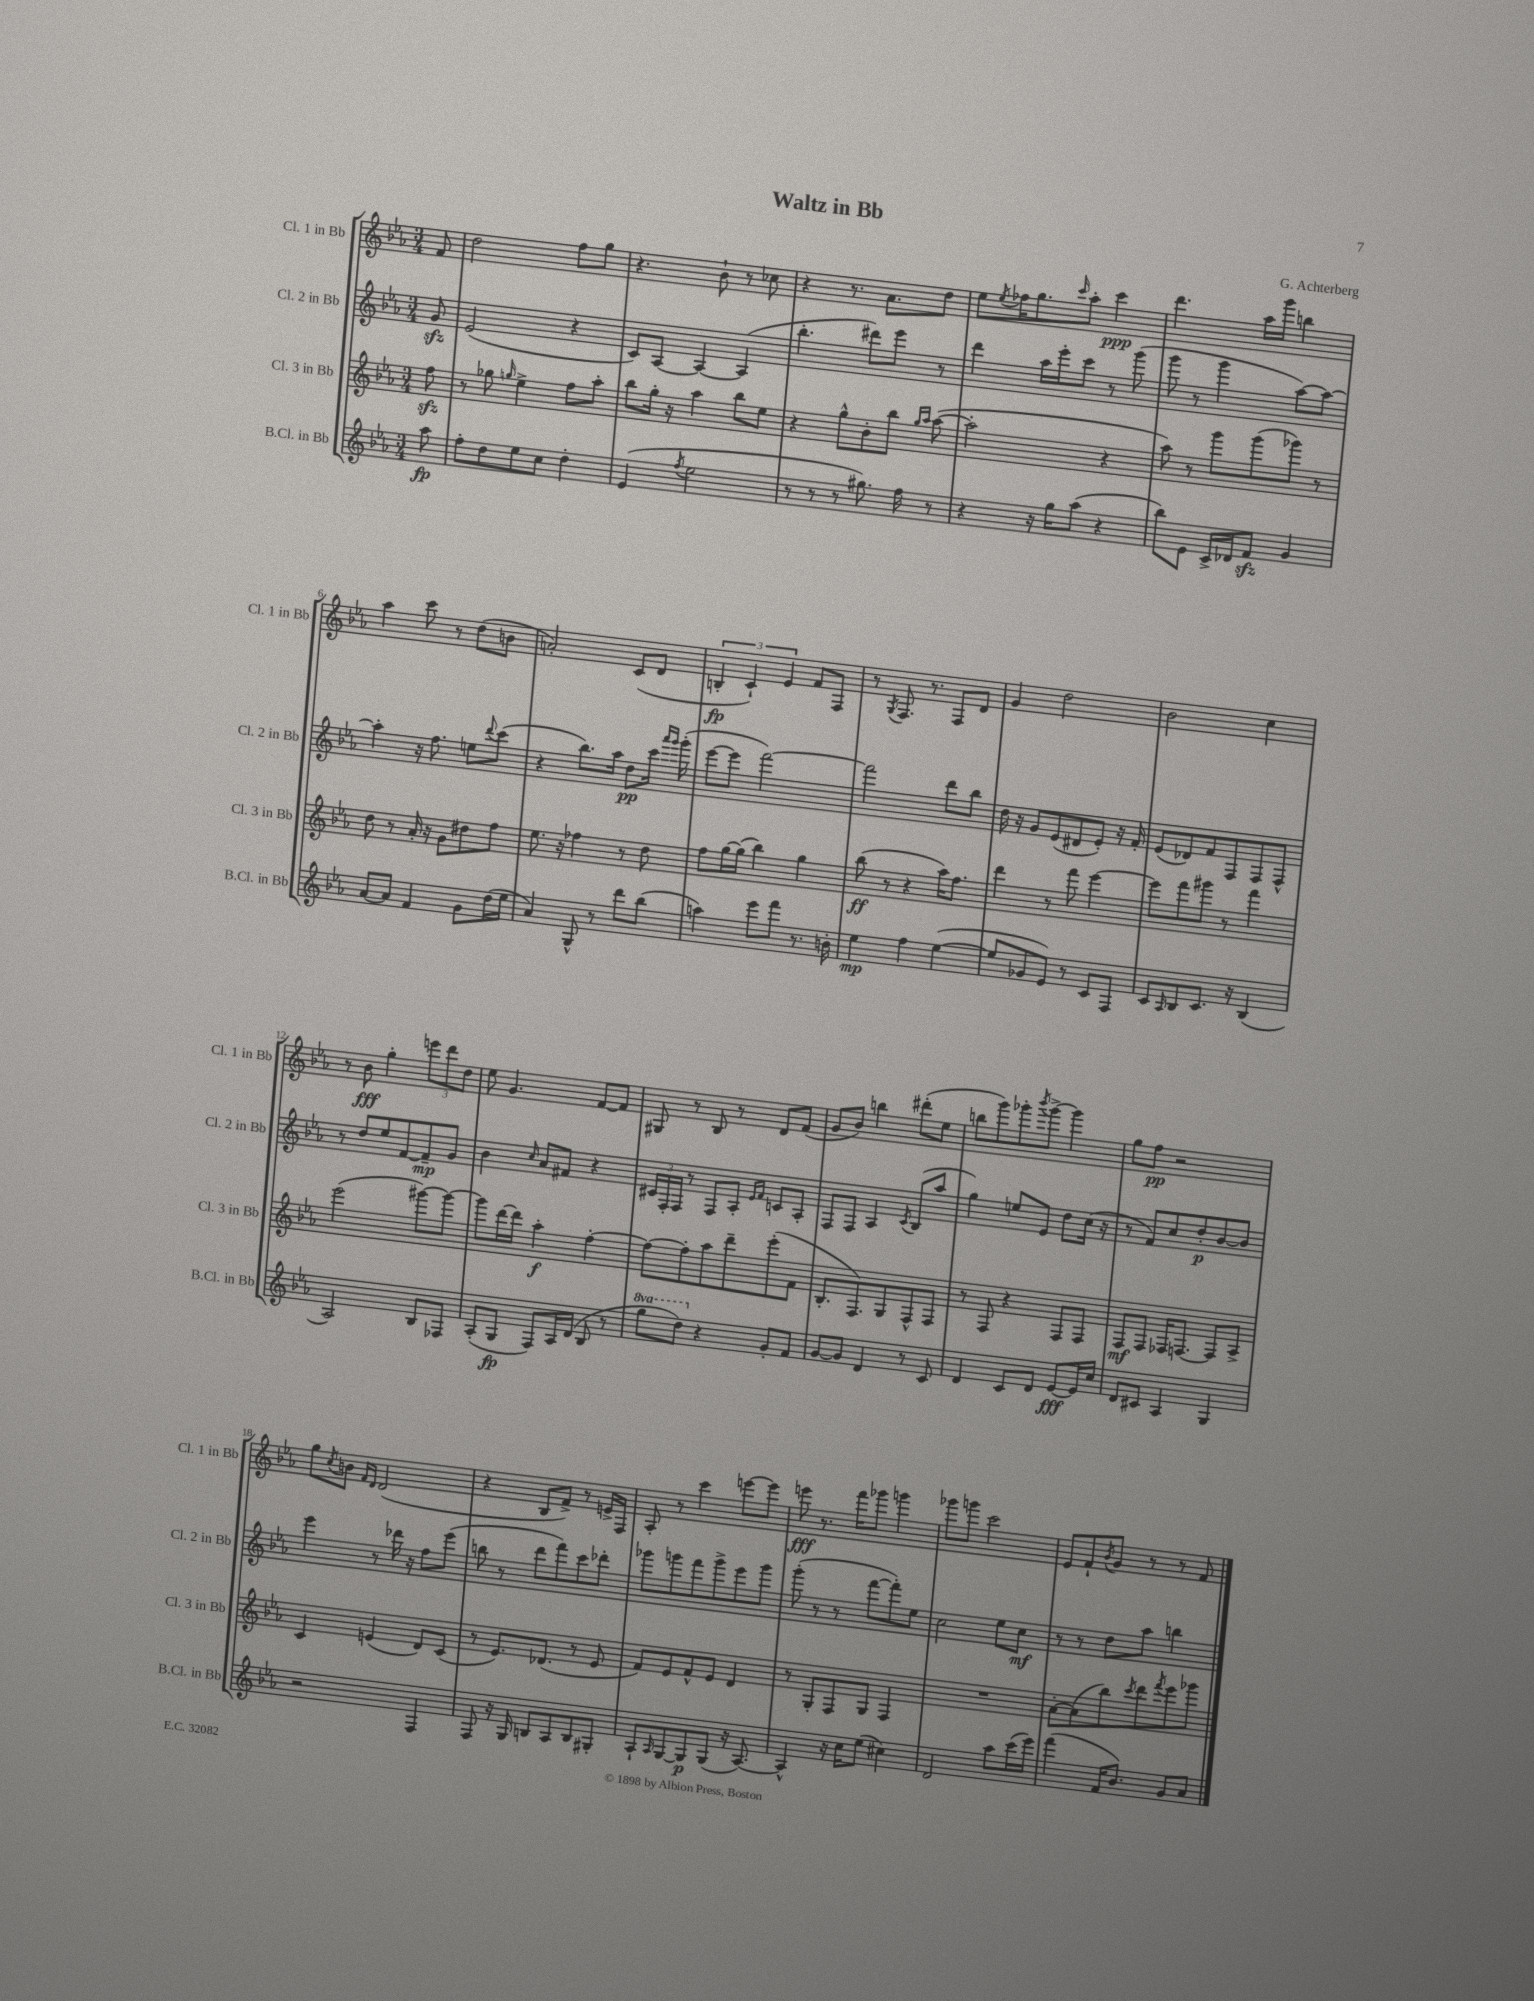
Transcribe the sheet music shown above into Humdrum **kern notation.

**kern	**dynam	**kern	**dynam	**kern	**dynam	**kern	**dynam
*part4	*part4	*part3	*part3	*part2	*part2	*part1	*part1
*staff4	*staff4	*staff3	*staff3	*staff2	*staff2	*staff1	*staff1
*I"B.Cl. in Bb	*	*I"Cl. 3 in Bb	*	*I"Cl. 2 in Bb	*	*I"Cl. 1 in Bb	*
*I'B.Cl. in Bb	*	*I'Cl. 3 in Bb	*	*I'Cl. 2 in Bb	*	*I'Cl. 1 in Bb	*
*clefG2	*	*clefG2	*	*clefG2	*	*clefG2	*
*k[b-e-a-]	*	*k[b-e-a-]	*	*k[b-e-a-]	*	*k[b-e-a-]	*
*M3/4	*	*M3/4	*	*M3/4	*	*M3/4	*
=	=	=	=	=	=	=	=
8aa-\	fp	8ffzz\	.	8gzz/	.	8f/	.
=1	=1	=1	=1	=1	=1	=1	=1
8ff'\L	.	8r	.	(2e-/	.	2dd\	.
8dd\	.	8gg-X\	.	.	.	.	.
.	.	16qqggn/	.	.	.	.	.
8ee-\	.	4ee-^\	.	.	.	.	.
8cc\J	.	.	.	.	.	.	.
4dd'\	.	8ff\L	.	4r	.	8ff\L	.
.	.	8aa-'\J	.	.	.	8gg\J	.
=2	=2	=2	=2	=2	=2	=2	=2
(4e-/	.	8bb-\L	.	8c/L)	.	4.r	.
.	.	16gg'\Jk	.	[8A-/J	.	.	.
.	.	16r	.	.	.	.	.
8qff/	.	.	.	.	.	.	.
2ee-\	.	4aa-\	.	4A-/_	.	.	.
.	.	.	.	.	.	8b-`\	.
.	.	8bb-\L	.	(4A-/]	.	8r	.
.	.	8ee-\J	.	.	.	8cc-X\	.
=3	=3	=3	=3	=3	=3	=3	=3
8r	.	4r	.	4.bb-'\	.	4r	.
8r	.	.	.	.	.	.	.
8r	.	8gg^^\L	.	.	.	8.r	.
8.gg#X\)	.	8b-'\	.	8ddd#X\L)	.	.	.
.	.	.	.	.	.	8.a-\L	.
.	.	8bb-\J	.	8eee-\J	.	.	.
16ff\	.	.	.	.	.	.	.
.	.	16qqgg/LL	.	.	.	.	.
.	.	16qqaa-/JJ	.	.	.	.	.
8r	.	([8aa-\	.	8r	.	8dd\J	.
=4	=4	=4	=4	=4	=4	=4	=4
4r	.	2aa-'\]	.	4ddd\	.	8ee-\L	.
.	.	.	.	.	.	8qee-/	.
.	.	.	.	.	.	16ff-X\K	.
.	.	.	.	.	.	8.gg\	.
16r	.	.	.	16aa-\LL	.	.	.
16gg\KL	.	.	.	16eee-'\J	.	.	.
.	.	.	.	.	.	16qqccc/	.
(8aa-\J	.	.	.	8ccc\J	.	8aa-'\J	.
4r	.	4r	.	8r	.	4ccc\	ppp
.	.	.	.	(8ggg\	.	.	.
=5	=5	=5	=5	=5	=5	=5	=5
8bb-\L)	.	8aa-\)	.	8ggg\	.	4.ddd\	.
8e-\J	.	8r	.	8r	.	.	.
16c^/LL	.	8ggg\L	.	4ggg\	.	.	.
16d-X/J	.	.	.	.	.	.	.
8fzz/J	.	(8ggg\	.	.	.	16aa-\LL	.
.	.	.	.	.	.	16ggg\JJ	.
4g/	.	8ggg-X\J)	.	[8aa-\L)	.	4bbn\	.
.	.	8r	.	8aa-\J_	.	.	.
!!LO:LB:g=z
=6	=6	=6	=6	=6	=6	=6	=6
[8a-/L	.	8dd\	.	4aa-'\]	.	4aa-\	.
8a-/J]	.	8r	.	.	.	.	.
4f/	.	16a-'/	.	16r	.	8ccc\	.
.	.	16r	.	8.ff\	.	.	.
.	.	8g\L	.	.	.	8r	.
8g\L	.	8dd#X\	.	8een\L	.	(8dd\L	.
.	.	.	.	8qqddd/	.	.	.
(16dd\L	.	8ff\J	.	(8ccc\J	.	8bn\J	.
16ee-\JJ	.	.	.	.	.	.	.
=7	=7	=7	=7	=7	=7	=7	=7
4a-/)	.	8.ee-\	.	4r	.	2an'/)	.
.	.	16r	.	.	.	.	.
8G^^/	.	4ff-X\	.	8.bb-\L)	.	.	.
8r	.	.	.	.	.	.	.
.	.	.	.	16aa-\Jk	.	.	.
8ddd\L	.	8r	.	8dd\L	pp	(8c/L	.
(8bb-\J	.	8dd\	.	16ccc\Jk	.	8d/J	.
.	.	.	.	16qqaaa-/LL	.	.	.
.	.	.	.	16qqggg/JJ	.	.	.
.	.	.	.	(16ggg'\	.	.	.
=8	=8	=8	=8	=8	=8	=8	=8
4aan\)	.	8ff\L	.	[8eee-\L	.	6Bn'/	fp
.	.	[16gg\L	.	8eee-\J]	.	.	.
.	.	.	.	.	.	6c`/)	.
.	.	(16gg\JJ]	.	.	.	.	.
8eee-\L	.	4bb-\)	.	[2fff\)	.	.	.
.	.	.	.	.	.	6e-/	.
8fff\J	.	.	.	.	.	.	.
8.r	.	4gg\	.	.	.	8f/L	.
.	.	.	.	.	.	8F/J	.
16bn'\	.	.	.	.	.	.	.
=9	=9	=9	=9	=9	=9	=9	=9
4ee-\	mp	(8bb-\	ff	2fff\]	.	8r	.
.	.	.	.	.	.	8qG/	.
.	.	8r	.	.	.	8.F/	.
4ff\	.	4r	.	.	.	.	.
.	.	.	.	.	.	8.r	.
([4ee-\	.	16aa-\KL)	.	8ddd\L	.	8F/L	.
.	.	8.ff\J	.	.	.	.	.
.	.	.	.	8bb-\J	.	8d/J	.
=10	=10	=10	=10	=10	=10	=10	=10
8ee-/L]	.	4ddd\	.	16dd\	.	4g/	.
.	.	.	.	16r	.	.	.
8g-X/	.	.	.	8g/L	.	.	.
8e-/J)	.	8r	.	(8e-/	.	2dd\	.
8r	.	8fff\	.	8d#X/	.	.	.
8c/L	.	[4eee-\	.	8e-'/J)	.	.	.
8F/J	.	.	.	16r	.	.	.
.	.	.	.	16f'/	.	.	.
=11	=11	=11	=11	=11	=11	=11	=11
8c/L	.	8eee-\L]	.	(8e-/L	.	2b-\	.
16qqA-/	.	.	.	.	.	.	.
8B-/	.	8fff\	.	8d-X/)	.	.	.
8.c/J	.	8ggg#X\J	.	8f/	.	.	.
.	.	8r	.	8F/	.	.	.
16r	.	.	.	.	.	.	.
(4B-/	.	4fff\	.	8F/	.	4cc\	.
.	.	.	.	8F^^/J	.	.	.
!!LO:LB:g=z
=12	=12	=12	=12	=12	=12	=12	=12
2A-/)	.	(2eee-\	.	8r	.	8r	.
.	.	.	.	8dd/L	.	8b-\	fff
.	.	.	.	8ee-/	.	4gg'\	.
.	.	.	.	[8f/	.	.	.
8B-/L	.	[8ggg#X\L)	.	8f~/]	mp	12eeen\L	.
.	.	.	.	.	.	12ddd\	.
8F-X/J	.	8ggg#\J_	.	8g/J	.	.	.
.	.	.	.	.	.	12dd\J	.
=13	=13	=13	=13	=13	=13	=13	=13
(8A-'/L	.	8ggg#\L]	.	4b-\	.	8ee-\	.
8G/J	fp	[16ddd\L	.	.	.	4.g/	.
.	.	16ddd\JJ]	.	.	.	.	.
.	.	.	.	16qqcc/	.	.	.
8F/L)	.	4aa-'\	f	8a-/L	.	.	.
16A-/L	.	.	.	8f#X/J	.	.	.
(16d/JJ	.	.	.	.	.	.	.
8B-/	.	[4ff'\	.	4r	.	[8f/L	.
8r	.	.	.	.	.	8f/J]	.
=14	=14	=14	=14	=14	=14	=14	=14
*8va	*	*	*	*	*	*	*
8ggg\L	.	8ff\L_	.	24c#X/LL	.	8G#X/	.
.	.	.	.	24F'/	.	.	.
.	.	.	.	24F/JJ	.	.	.
8ddd\J)	.	8ff'\]	.	8r	.	8r	.
*X8va	*	*	*	*	*	*	*
4r	.	8aa-\	.	8F/L	.	8B-/	.
.	.	8ddd~\	.	8A-'/J	.	8r	.
.	.	.	.	16qqe-/LL	.	.	.
.	.	.	.	16qqf/JJ	.	.	.
8g'/L	.	(8eee-'\	.	8cn/L	.	8d/L	.
8f/J	.	8f\J	.	8A-'/J	.	(8f/J	.
=15	=15	=15	=15	=15	=15	=15	=15
[8g/L	.	8.B-'/L	.	8F/L	.	8g/L	.
8g/J]	.	.	.	8F/J	.	8b-/J)	.
.	.	8.F/)	.	.	.	.	.
4d/	.	.	.	4A-/	.	4bbn\	.
.	.	8G/	.	.	.	.	.
.	.	.	.	8qc/	.	.	.
8r	.	8F^^/	.	(8B-/L	.	(8ddd#X'\L	.
8c/	.	8F/J	.	8aa-/J	.	8ee-\J	.
=16	=16	=16	=16	=16	=16	=16	=16
4d/	.	8r	.	4gg\)	.	8bbn\L	.
.	.	8F/	.	.	.	8ggg\)	.
8c/L	.	4r	.	8een/L	.	8ggg-X'\	.
.	.	.	.	.	.	8qbbb-/	.
8d/J	.	.	.	8e-/J	.	[8ggg-^\J	.
[8e-/L	fff	8F/L	.	8dd\L	.	4ggg-\]	.
16e-/L]	.	8F/J	.	(16cc\Jk	.	.	.
16cc/JJ	.	.	.	16r	.	.	.
=17	=17	=17	=17	=17	=17	=17	=17
8d/L	.	8F/L	mf	8r	.	8gg\L	.
8c#X/J	.	8F/J	.	8f/L)	.	8ff\J	pp
4A-/	.	16F-X/KL	.	8cc/	.	2r	.
.	.	[8.Fn/J	.	.	.	.	.
.	.	.	.	8dd'/	p	.	.
4G/	.	8F/L]	.	[8b-/	.	.	.
.	.	8A-^/J	.	8b-/J]	.	.	.
!!LO:LB:g=z
=18	=18	=18	=18	=18	=18	=18	=18
2r	.	4c/	.	4eee-\	.	8gg\L	.
.	.	.	.	.	.	8qcc/	.
.	.	.	.	.	.	8bn\J	.
.	.	.	.	.	.	16qqf/LL	.
.	.	.	.	.	.	16qqd/JJ	.
.	.	(4en/	.	8r	.	(2d/	.
.	.	.	.	16ddd-X\	.	.	.
.	.	.	.	16r	.	.	.
4F/	.	8d/L)	.	8ff\L	.	.	.
.	.	(8c/J	.	(8eee-\J	.	.	.
=19	=19	=19	=19	=19	=19	=19	=19
8F/	.	8r	.	8bbn\	.	4r	.
16r	.	8.e-/L)	.	8r	.	.	.
16G/	.	.	.	.	.	.	.
8Bn/L	.	.	.	8ddd\L	.	8B-/L	.
.	.	(8.d-X/J	.	.	.	.	.
8A-/	.	.	.	8fff\)	.	8f^/J)	.
8B/	.	8r	.	8ccc\	.	8r	.
8G#X'/J	.	8e-/	.	8ddd-X'\J	.	16en^/LL	.
.	.	.	.	.	.	16F/JJ	.
=20	=20	=20	=20	=20	=20	=20	=20
8A-`/L	.	8f/L)	.	8ggg-X\L	.	8A-'/	.
16qqA-/	.	.	.	.	.	.	.
[8G/	.	8e-/	.	8gggn\	.	8r	.
8G/]	p	8f^^/	.	8fff\	.	4ccc\	.
(8G/J	.	8e-/J	.	8ggg^\	.	.	.
16r	.	4d/	.	8eee-\	.	[8eeen\L	.
[8.A-/)	.	.	.	.	.	.	.
.	.	.	.	8ggg\J	.	8eee\J]	.
=21	=21	=21	=21	=21	=21	=21	=21
4A-^^/]	.	8r	.	(8ggg'\	.	8eeen\	fff
.	.	8G'/L	.	8r	.	8.r	.
16r	.	8F/	.	8r	.	.	.
16cc\KL	.	.	.	.	.	16fff\KL	.
(8ee-\J	.	8G/J	.	[8fff\L	.	8ggg-X\J	.
4cc#X\)	.	4F/	.	8fff'\])	.	4gggn\	.
.	.	.	.	8ee-\J	.	.	.
=22	=22	=22	=22	=22	=22	=22	=22
2d/	.	2.r	.	2cc\	.	8ggg-X\L	.
.	.	.	.	.	.	8gggn\J	.
.	.	.	.	.	.	2ccc\	.
8aa-\L	.	.	.	8ee-\L	.	.	.
(16ccc\L	.	.	.	8cc\J	mf	.	.
16eee-\JJ)	.	.	.	.	.	.	.
=23	=23	=23	=23	=23	=23	=23	=23
(4fff\	.	[8a-'\L	.	8r	.	8e-/L	.
.	.	(8a-\]	.	8r	.	8f`/	.
.	.	.	.	.	.	8qb-/	.
16f/KL	.	8bb-\)	.	8dd\L	.	8g/J	.
8.b-/J)	.	.	.	.	.	.	.
.	.	8qccc/	.	.	.	.	.
.	.	8ddd\	.	8aa-\J	.	8r	.
.	.	8qfff/	.	.	.	.	.
8g/L	.	8eee-\	.	4bbn\	.	8r	.
8a-/J	.	8ggg-X\J	.	.	.	8f/	.
==	==	==	==	==	==	==	==
*-	*-	*-	*-	*-	*-	*-	*-
